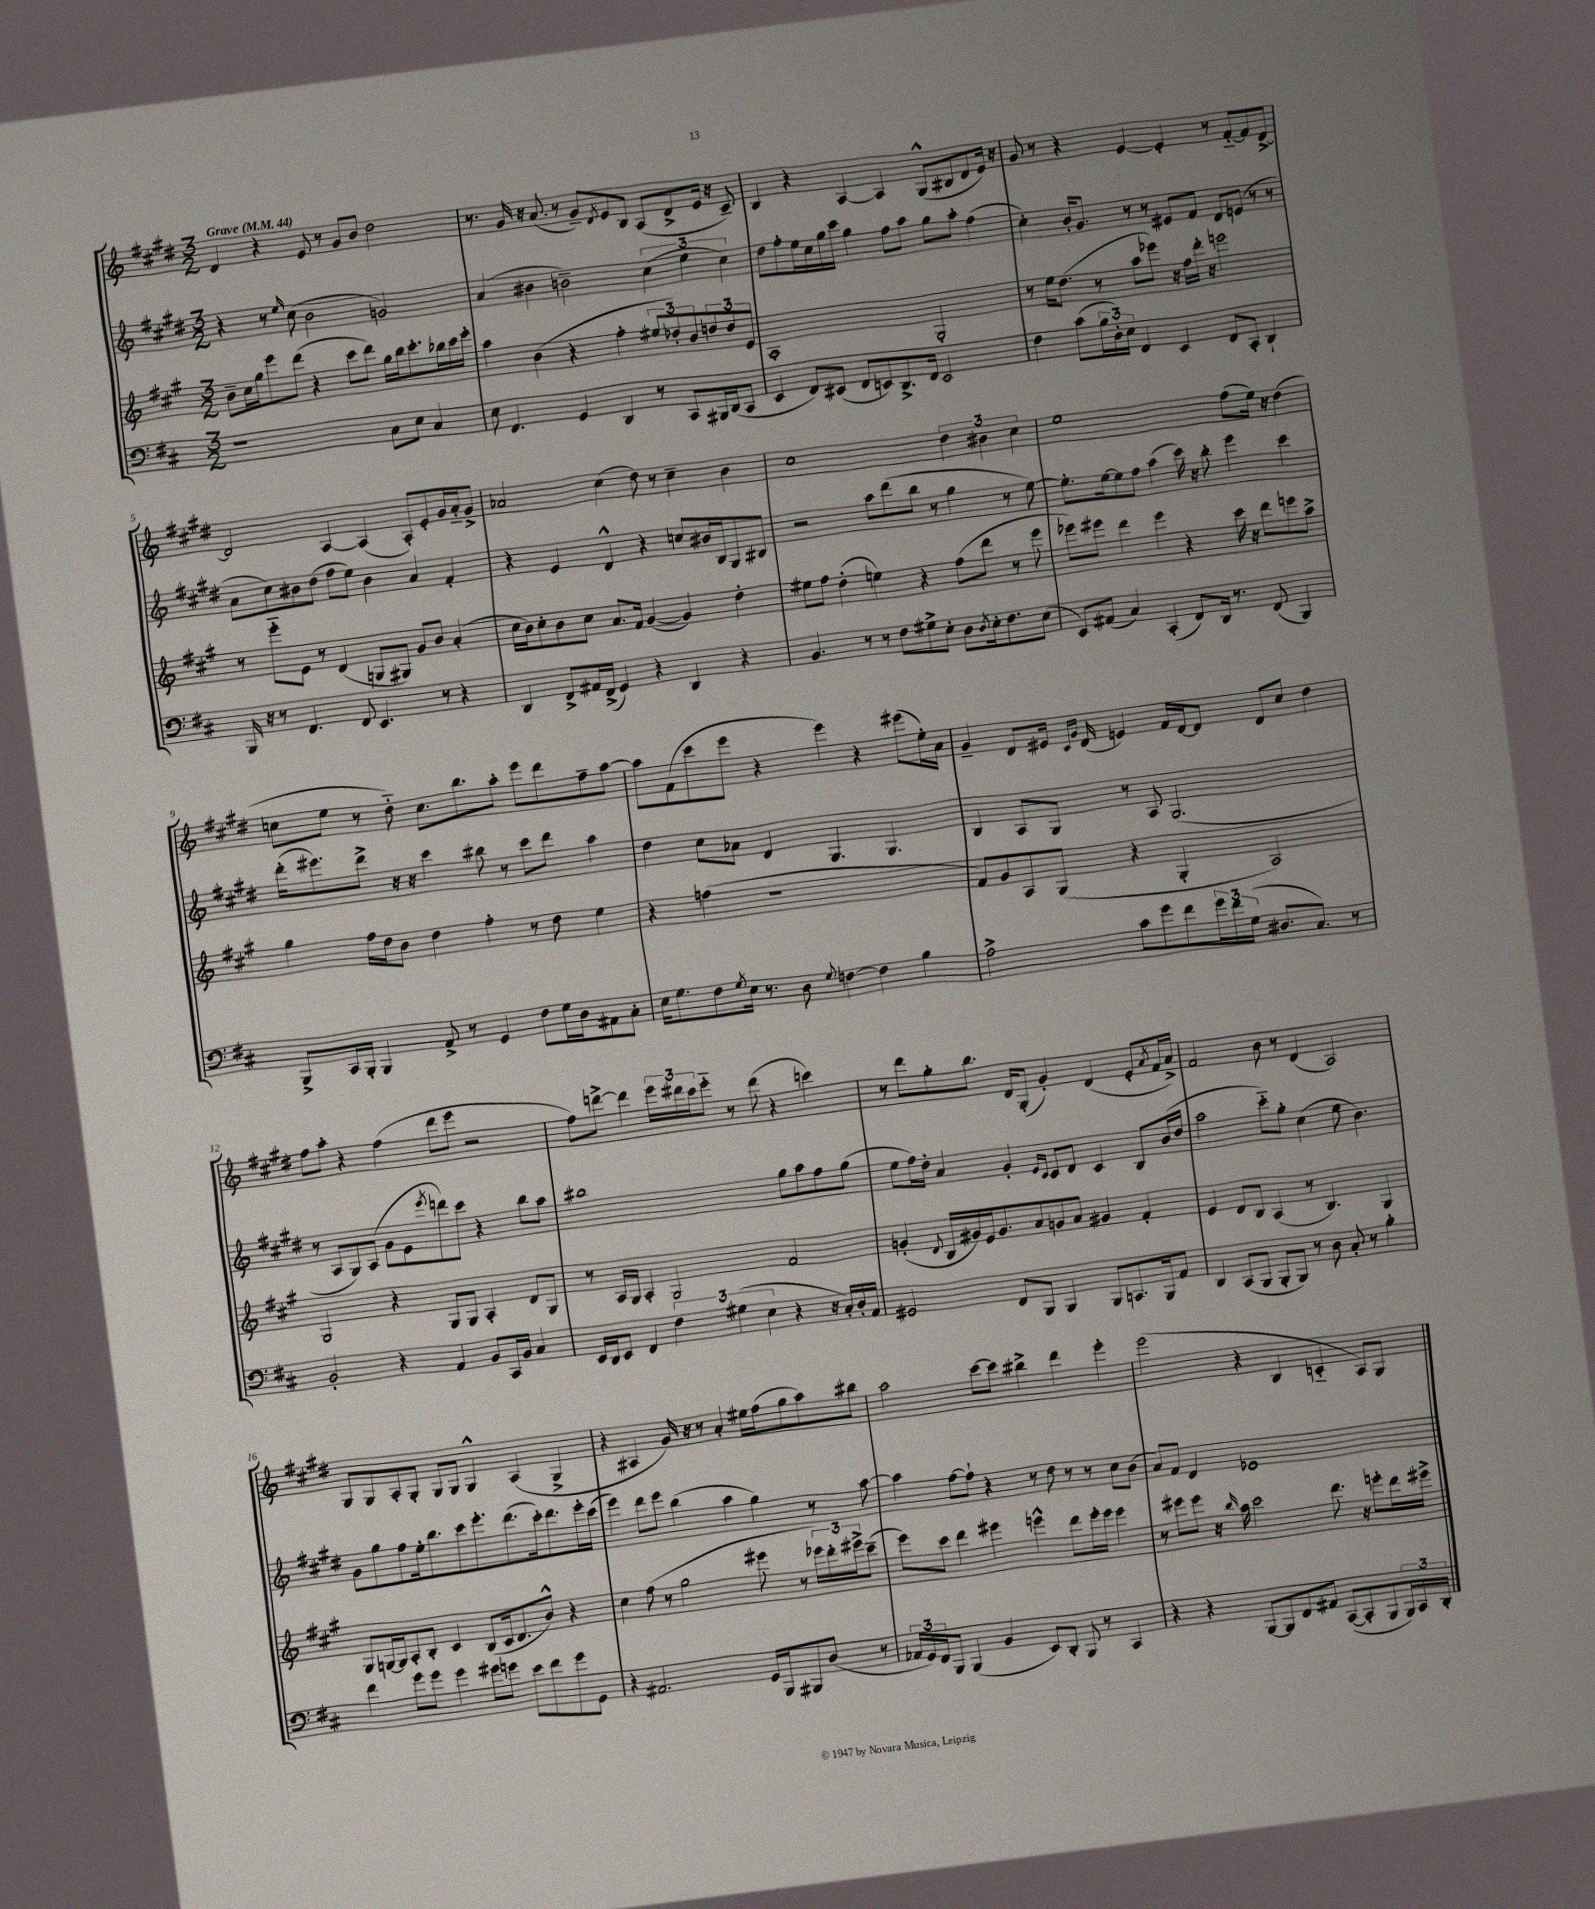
<<
\new StaffGroup <<
\new Staff = "s0" {
    \clef treble \key e \major \numericTimeSignature \time 3/2 \tempo "Grave" 4 = 44
    dis'4 r4 e'8 r8 gis'8 b'8 dis''2 |
    r8. gis'16 r16 a'8.( r8 gis'8--) \acciaccatura { dis'8 } e'8 b8 a8( dis'8-> e'16 r16 cis'8--) |
    b4 r4 a4~ a4 gis8-^( bis8 dis'8 e'16) r16 |
    gis'8 r8 r4 e'4~ e'4-. r8 fis'8~-_ fis'8 dis'8~-> |
    dis'2 a4~ a4( a8-.) e'8-. gis'16 a'16-_ gis'8-> |
    aes'2 cis''4( dis''8) r8 cis''4-- b'4 |
    cis''1 \tuplet 3/2 { dis''4 bis'4 cis''4 } |
    e''1 fis''8( e''16) r16 dis''4( |
    c''8 e''8 r8 dis''8-_) c''8. b''8. a''8-. e'''8 dis'''8 fis''8-- a''8~ |
    a''8 fis'8( cis'''8 e'''8 r4 e'''4) r4 eis'''8( e''16-.) a'16 |
    gis'4-- dis'8 eis'16 \grace { cis'16 gis'16 } dis'16( e'4) fis'16 dis'16~ dis'8 dis'8 cis''8 dis''4 |
    fis''8 a''8-. r4 fis''4( dis'''8 e'''8 r2 |
    fis''8) d'''8~-> d'''4 \tuplet 3/2 { e'''16 dis'''16 cis'''16 } e'''8-_ r8 dis'''8( r4 c'''4) |
    r8 dis'''8 gis''8-. b''8. dis'16 gis8-.( gis'4-.) dis'4( e'8-. \acciaccatura { a'8 } fis'16 a'16->) |
    fis'2 b'8 r8 dis'4( a2) |
    gis8 gis8 a8-. gis8-. gis8 gis8 gis4-^ a4( gis4-> |
    r4 ais4 gis'16) r16 r8 a'4-. eis''16 fis''16( gis''8 a''8) bis''8 |
    a''2 cis'''8~ cis'''8 bis''4-> dis'''4 e'''4-. |
    e'''2( r4 b4 c'4-_ a8) gis8 \bar "|." |
}
\new Staff = "s1" {
    \clef treble \key e \major \numericTimeSignature \time 3/2
    r4 r8 \grace { e''16 } cis''8( b'2 g'2) |
    a'4( bis'4 b'2--) \tuplet 3/2 { cis''4( e''4 cis''4) } |
    dis''8 fis''8-. e''16 cis''16 gis''16 cis'''16 gis''4 fis''8 a''8 gis''8 a''8-. fis''4( |
    cis''4-.) b'16-. gis'8. r8 r8 eis'8 fis'8 dis'8 e'8( r8 r8 |
    a'8 cis''8) bis'8 dis''8( fis''8 e''8) bis'4 a'4 fis'4-. |
    r4 e'4 dis'4-^ r4 c''8 bis'16 b16 gis8 bis8 |
    r2 a''8 dis'''8( b''8 r8 gis''4 r8 e''8~) |
    e''8.-. e''16~ e''8 fis''8 a''4( cis'''16) r16 b''8-. e'''4 cis'''4 |
    dis'''16-.( eis'''8.) dis'''8-> r16 r16 cis'''4 bis''8 r8 cis'''8 dis'''8 a''4 |
    dis''4 cis''8 aes'8 dis'4 gis4. gis4. |
    b4 a8 gis8 r8 a8 gis2.( |
    r8 a8 gis8) a8( gis'8 e'8 \acciaccatura { e'''8 } d'''8) cis'''8 r4 b''8 a''8 |
    bis''1 gis''8 a''8 fis''8 gis''8( |
    e''8 fis''16) dis''16-. a'4 gis'4-. \grace { e'16 cis'16 } cis'8 dis'8 cis'4 b8 b'16( dis''16 |
    a''2 cis'''8-_) gis''8-. cis''4( e''8 b'4.) |
    gis'8 gis''8 fis''8 e''16-. b''8. cis'''8 e'''8.-. dis'''8.( cis'''16-.) dis'''8. e'''16-. cis'''16( |
    e'''4) dis'''8 e'''8 b''4( a''4 gis''4) r8 a''8~ |
    a''4 fis''8~ fis''8-! r4 r8 dis''8 r8 r8 cis''8 b'8( |
    a'8) fis'8 dis'4 ees'1 \bar "|." |
}
\new Staff = "s2" {
    \clef treble \key a \major \numericTimeSignature \time 3/2
    b'8-- cis''16 gis''16 e'''8 d'''8( r4 cis'''8 d'''8) gis''16 b''16 cis'''8.-. bes''16 cis'''16 e'''16-. |
    a''4 b'4( r4 fis''4-. \tuplet 3/2 { eis''8 des''8-.) b'8 } \tuplet 3/2 { d''8 d''8 e'8 } |
    a1-. gis2-. |
    r8 e''16 d''8.( r8 a''8 ees'''8) r16 fis''16 d'''16-. r16 e'''2 |
    r8 e'''8-_ e'8 r8 d'4( g8 gis8) gis'8 b'8 a'4-.( |
    cis''16 b'16) cis''8-. b'8 cis''8 a'8. fis'16 gis'4~( gis'4) d''4-. |
    eis''8 fis''8 d''4-.( e''4) r4 fis''8( d'''8 r8 e'''8 |
    ees'''8) eis'''8 d'''4 eis'''4 r4 cis'''16 r16 d'''8 e'''8 a''8-> |
    gis''4 fis''16 d''16 b'8 d''4 fis''4-. r8 d''8 e''4 |
    r4 f''4( r1 |
    fis'8) gis'8 a8 gis8( r4 gis4-. a2) |
    gis2 r4 gis8 gis8 a4-. d'8 gis8 |
    r8 a16 gis16 a4-. gis2 fis'2 |
    g'4-.( \appoggiatura { d'8 } b16 gis'16) e'16 gis'8. a'8 g'8 a'8 gis'4 fis'4-. |
    e'4 d'8 b8 a4( r8 b4.) gis4 |
    gis8 g16~ g16 a8-. b8-. cis'4 b8( cis'16 d'8. b'8-^) r4 |
    cis''4 fis''8( r8 gis''2 eis'''8 r8 \tuplet 3/2 { ees'''16) d'''16-. eis'''16-> } cis'''8--( |
    e'''8) cis'''8 d'''4 eis'''4 e'''4-^ d'''8 e'''16-. e'''16 e'''4 |
    r8 eis'''8 eis'''8 r16 \grace { b''16 } a''16 cis'''2 d'''8. r16 e'''8-. d'''16 eis'''16-> \bar "|." |
}
\new Staff = "s3" {
    \clef bass \key d \major \numericTimeSignature \time 3/2
    r1 cis8 e8 cis4 |
    e8 fis,4. g,4 d,4 r8 cis,8 bis,,16 d,16( cis,8 |
    e,4 fis,8) eis,8( fis,8 e,8) d,8.-> fis,16 e,2 |
    fis4 cis'8( \tuplet 3/2 { b16 d16-.) e16 } fis,4 e,4 fis,8 cis,8-. d,4-! |
    b,,16 r16 r8 fis,4. fis,8 e,4. r8 r4 |
    d,4 fis,8-> ais,16 fis,16->( g,4) r4 d,4 r4 |
    b,4. r8 r8 fis8 gis8-> e8-. d8 \acciaccatura { d8 } e16-. fis8. e8( |
    e,8) ais,8( cis4) cis,4-.( fis,8) d,16 r8. fis,8( b,,4) |
    b,,8-> cis,16 b,,16-. b,,4 a,8-> r8 g,4 fis8 g16 d16 ais,8 cis8-. |
    e16 g8. fis8 \acciaccatura { g8 } e16 r8. d8 \appoggiatura { g8 } f4~ f4 b4 |
    a2-> cis'8 g'8 fis'8 \tuplet 3/2 { g'16 fis'16 g16( } dis8. cis8.) r8 |
    b,2-. r4 a,4 b,8 cis,16 b,16 cis4 |
    e,16 d,16 e,8 fis,4 \tuplet 3/2 { fis4 gis4( e4 } r4 r16 cis16-.) d16-. a,16 |
    gis,2 fis,8 b,,8 b,,4 b,,8 c,8. b,,16 a,8 |
    d,4 cis,8( b,,8 b,,8-. b,,8) r8 d8 cis8-. r8 b4-. |
    fis'4 g'8 g'8 g'4 gis'8 g'8 e'8 fis'8 g'8 g,8 |
    r4 ais,2. g,16 b,,16 bis,,8 d8( r8 |
    \tuplet 3/2 { aes,16 g,16) fis,16 } b,,8 b,,4( b,4 e,8) d,8-. b,,8 r8 cis,4 |
    r4 r4 b,,8~ b,,8 fis,8 ais,8 cis,8~( cis,8-. b,,8 \tuplet 3/2 { b,,16) cis,16 d,16-. } \bar "|." |
}
>>
>>
